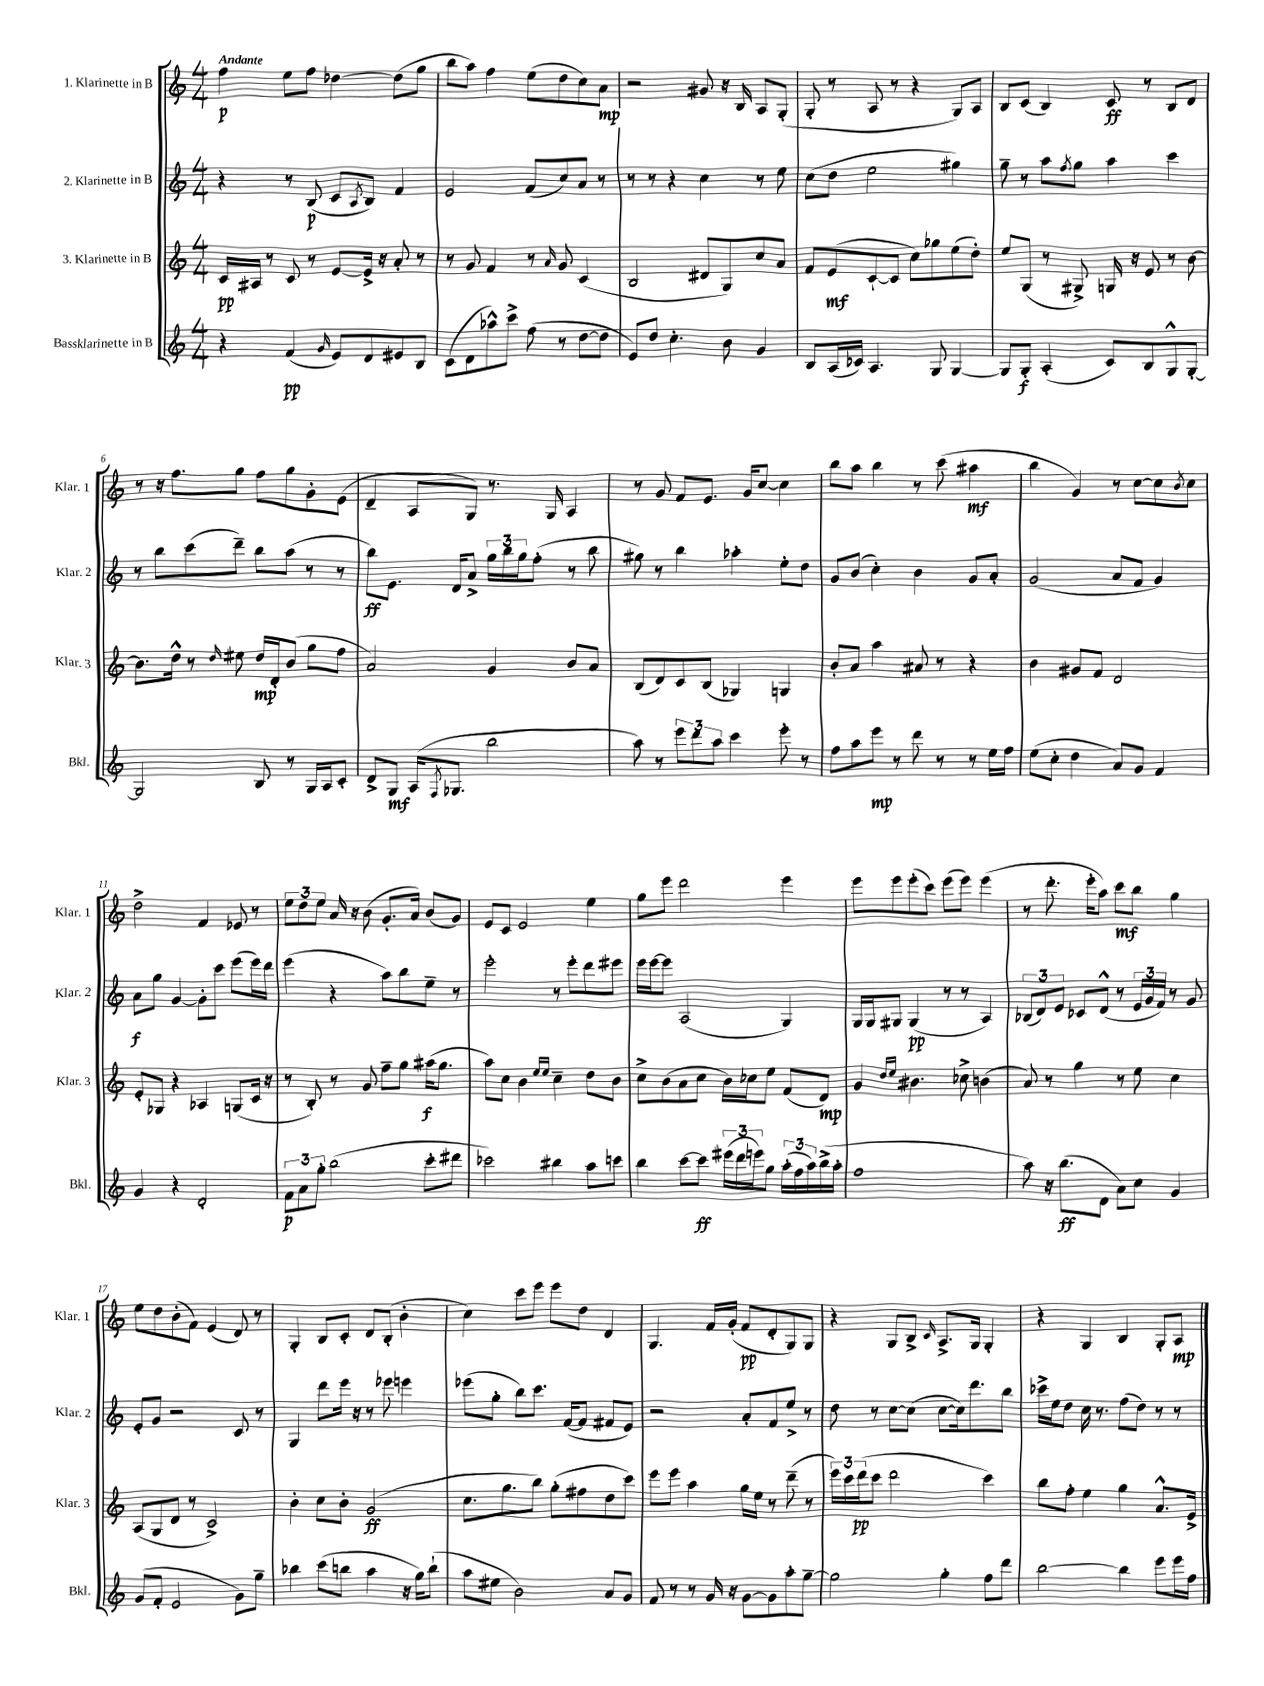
<<
\new StaffGroup <<
\new Staff = "s0" \with { instrumentName = "1. Klarinette in B" shortInstrumentName = "Klar. 1" } {
    \clef treble \key c \major \numericTimeSignature \time 4/4 \tempo "Andante"
    f''4\p e''8 f''8 des''4~ des''8( g''8 |
    b''8 a''8) f''4 e''8( d''8 c''8) a'8\mp |
    r2 gis'8 r16 b16 a8 g8-.( |
    g8-. r8 a8 r8 r4 g8) a8 |
    b8 c'8( b4) c'8\ff r8 b8 d'8 |
    r8 r16 f''8. g''8 f''8 g''8 g'8-. e'8( |
    d'4-- a8 g8) r8. g16 a4 |
    r8 g'8 f'8 e'8. g'16 c''8~ c''4 |
    b''8 a''8 b''4 r8 c'''8( ais''4\mf |
    b''4 g'4) r8 c''8~ c''8 \acciaccatura { b'8 } c''8 |
    d''2-> f'4 ees'8 r8 |
    \tuplet 3/2 { e''8 d''8 e''8 } a'16 r16 b'8( g'8.-. a'16) b'8( g'8) |
    e'8 c'8 e'2 e''4 |
    g''8 e'''8 d'''2 e'''4 |
    e'''8 e'''8 e'''8-.( c'''8) e'''8( e'''8) e'''4( |
    r8 d'''8.-. e'''16-. a''8) c'''8\mf b''8 g''4 |
    e''8 d''8 b'8-.( f'8) e'4( d'8) r8 |
    g4-. b8 c'8-. d'8 b8-.( b'4-. |
    c''4) c'''8 e'''8 e'''8 d''8 d'4 |
    g4. f'16 g'16-.( f'8\pp d'8-. g8) g8 |
    r4 g8 b8-> \grace { c'16 } a8.-> g16 g4-. |
    r4 g4 b4 g8-. a8\mp \bar "|." |
}
\new Staff = "s1" \with { instrumentName = "2. Klarinette in B" shortInstrumentName = "Klar. 2" } {
    \clef treble \key c \major \numericTimeSignature \time 4/4
    r4 r8 b8\p( c'8 \acciaccatura { a8 } b8) f'4 |
    e'2 f'8( c''8) a'8 r8 |
    r8 r8 r4 c''4 r8 e''8 |
    c''8( d''8 e''2 gis''4) |
    g''8-- r8 a''8 \acciaccatura { f''8 } g''8 a''4 c'''4 |
    r8 b''8 c'''8( d'''8--) b''8 a''8( r8 r8 |
    b''8\ff) e'8. d'16 a'8-> \tuplet 3/2 { g''16 b''16 g''16 } f''8-.( r8 b''8 |
    gis''8) r8 b''4 aes''4-. e''8-. d''8 |
    g'8 b'8( c''4-.) b'4 g'8 a'8-. |
    g'2( a'8 f'8 g'4) |
    a'8\f g''8 g'4~ g'8-. c'''8 e'''8( e'''16) d'''16 |
    e'''4( r4 a''8) b''8 e''8-- r8 |
    e'''2-. r8 e'''8-. d'''8 eis'''8 |
    e'''16 e'''16~ e'''8 a2( g4) |
    g16 g16 gis8 gis4\pp( r8 r8 a4) |
    \tuplet 3/2 { bes8( d'8) e'8 } ces'8 d'8-^( r8 \tuplet 3/2 { e'16 g'16 f'16) } r8 g'8 |
    e'8-. g'8 r2 c'8 r8 |
    g4 d'''8 e'''16 r16 r8 ees'''8 e'''4 |
    ees'''8( g''8-. b''8) c'''8. f'16~( f'8 fis'8 e'8) |
    r2 a'8-. f'8 e''8-> r8 |
    d''8 r8 c''8~ c''8( c''8~ c''16) d'''8. b''8 |
    ces'''16-> e''16 d''8 c''16 r8. f''8( d''8) r8 r8 \bar "|." |
}
\new Staff = "s2" \with { instrumentName = "3. Klarinette in B" shortInstrumentName = "Klar. 3" } {
    \clef treble \key c \major \numericTimeSignature \time 4/4
    c'16\pp ais16 r8 c'8 r8 e'8~ e'16-> r16 a'8-. r8 |
    r8 g'8 f'4 r8 \grace { a'16 } g'8 c'4( |
    b2 dis'8 g8) c''8 a'8 |
    f'8 e'8\mf( c'8~-! c'8 c''8) ges''8 e''8( d''8-.) |
    e''8 g8( r8 gis8->) g16 r16 e'8 r8 b'8~ |
    b'8. d''16-^ r8 \grace { d''16 } eis''8 d''16\mp d'16-. b'8( g''8 f''8 |
    a'2) g'4 b'8 a'8 |
    b8( d'8) c'8 b8( ges4) g4 |
    b'8-. a'8 a''4 ais'8 r8 r4 |
    b'4 gis'8 f'8 d'2 |
    e'8-. ges8 r4 aes4 g8( c'16 r16 |
    r8 b8-.) r8 g'8 f''8-- g''8 ais''16\f( g''8. |
    a''8) c''8 b'4 \grace { e''16 e''16 } c''4-- d''8 b'8 |
    c''8-> b'8( a'8 c''8 b'16) ces''16 e''8 f'8( d'8\mp) |
    g'4 \grace { d''16 e''16 } bis'4. ces''8-> b'4( |
    a'8) r8 g''4 r8 e''8 c''4 |
    a8( g8 d'8 r8 c'2->) |
    b'4-. c''8 b'8-. g'2\ff( |
    c''8. g''8. b''8) g''8-.( fis''8 d''8 c'''8) |
    e'''8 e'''8 a''4 g''16 e''16 r8 d'''8--( r8 |
    \tuplet 3/2 { e'''16) c'''16 d'''16\pp( } c'''8 d'''2 c'''4) |
    b''8 f''8-. e''4 g''4 a'8.-^ e'16-> \bar "|." |
}
\new Staff = "s3" \with { instrumentName = "Bassklarinette in B" shortInstrumentName = "Bkl." } {
    \clef treble \key c \major \numericTimeSignature \time 4/4
    r4 f'4\pp( \grace { g'16 } e'8) d'8 eis'8 b8 |
    c'8( d'8 aes''8-^) c'''8-> f''8( r8 d''8~ d''8 |
    e'8) d''8 c''4.-. b'8 g'4 |
    b8 a16( ces'16) a4. g8 g4~ |
    g8 g8-.\f a4-.( c'8) b8 g8-^ g8~-. |
    g2 b8 r8 g16 a16 c'8-. |
    d'8-> g8\mf a16( \acciaccatura { f8 } ges8. b''2 |
    a''8) r8 \tuplet 3/2 { e'''8 d'''8 a''8 } c'''4 e'''8-. r8 |
    f''8 a''8 e'''8\mp r8 d'''8 r8 r8 e''16 f''16 |
    e''8( c''8-. d''4 a'8) g'8 f'4 |
    g'4 r4 d'2-. |
    \tuplet 3/2 { f'8\p a'8 g''8-. } b''2( c'''8-. dis'''8 |
    ces'''2) bis''4 a''8 c'''8 |
    b''4 c'''8~ c'''8\ff \tuplet 3/2 { eis'''16( d'''16 e'''16) } g''8 \tuplet 3/2 { a''16-.( f''16 a''16) } b''16->( a''16-. |
    f''1 |
    a''8) r16 b''8.\ff( d'8 a'8) c''8 g'4 |
    g'8( f'8-. e'2 g'8) g''8-- |
    bes''4 c'''8( b''8 a''4 r16 g''16) b''8-!( |
    a''8 eis''8 b'2) a'8 g'8 |
    f'8 r8 r8 g'16 r16 g'8~ g'8 a''8-. g''8~-- |
    g''2 g''4-. f''8 d'''8 |
    b''2~ b''4 e'''8 e'''16 f''16 \bar "|." |
}
>>
>>
